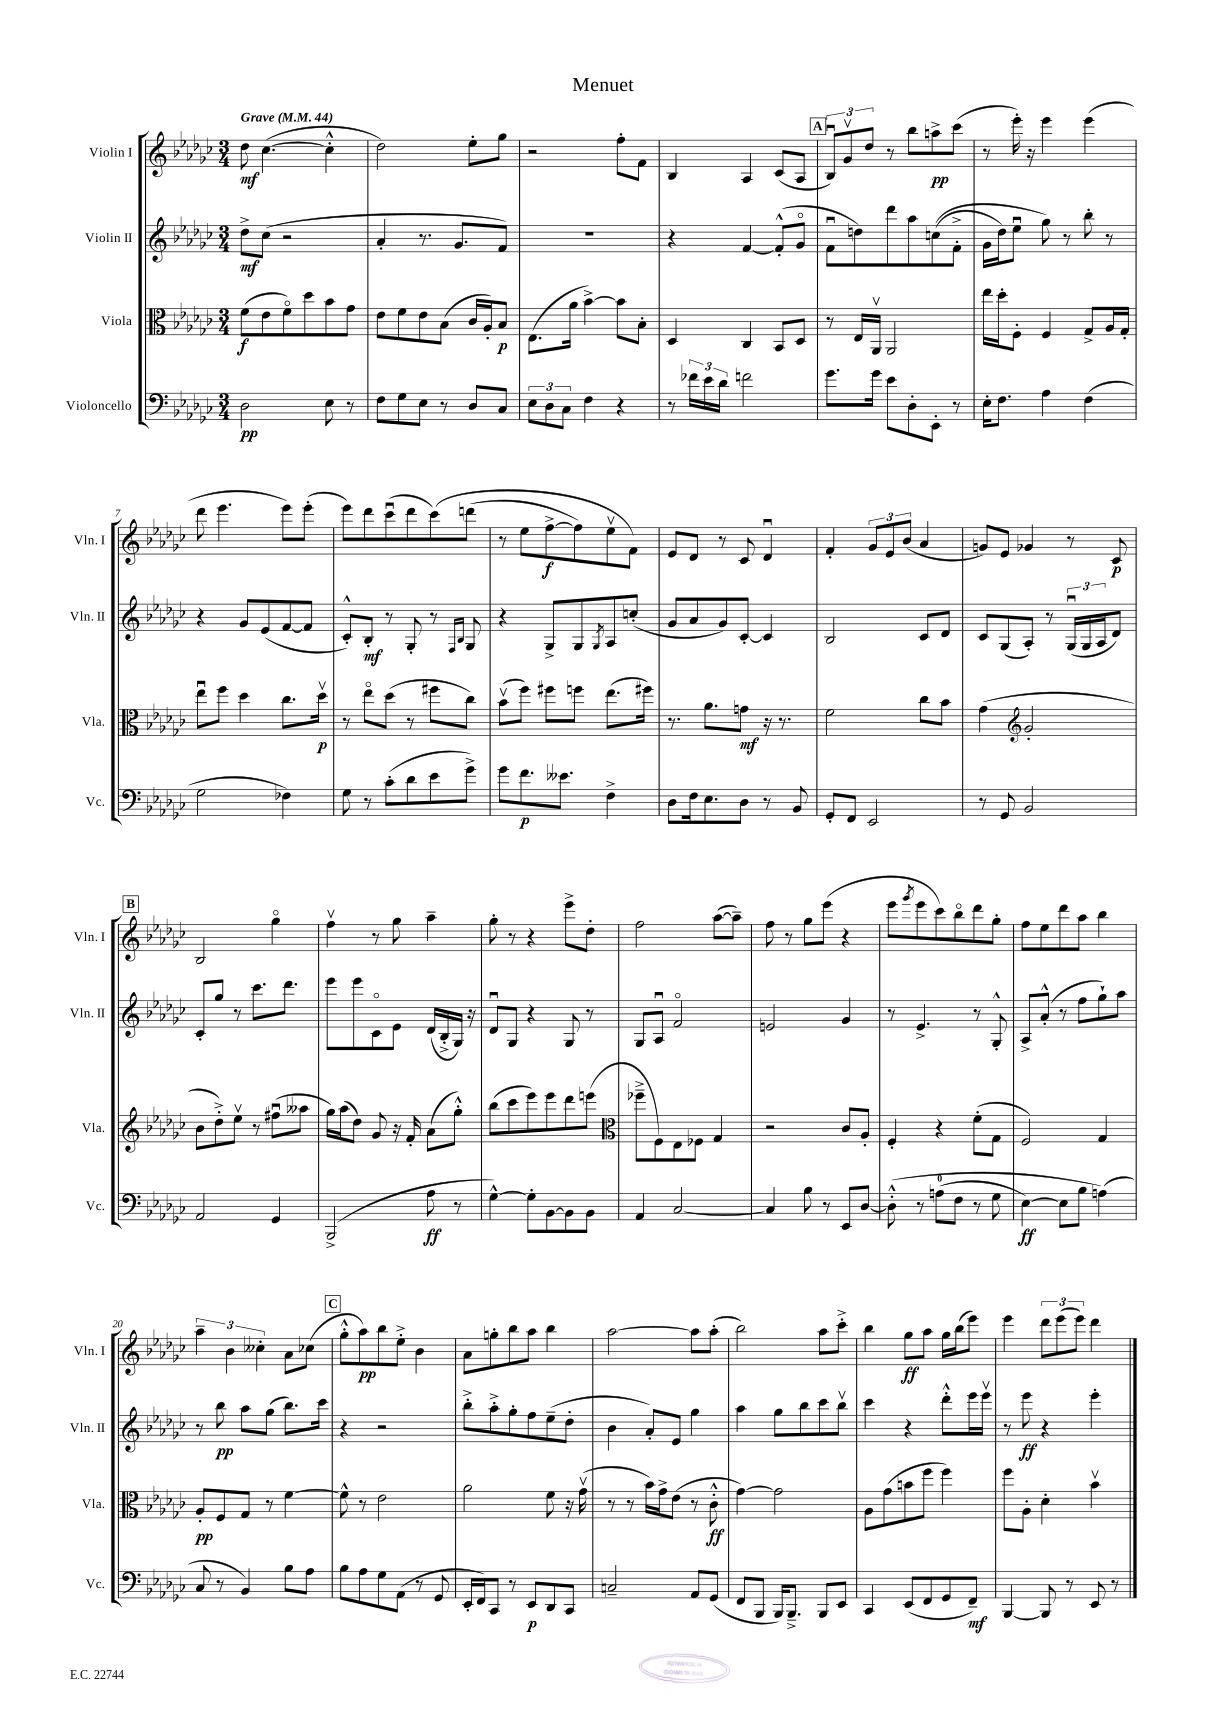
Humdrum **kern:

**kern	**dynam	**kern	**dynam	**kern	**dynam	**kern	**dynam
*part4	*part4	*part3	*part3	*part2	*part2	*part1	*part1
*staff4	*staff4	*staff3	*staff3	*staff2	*staff2	*staff1	*staff1
*I"Violoncello	*	*I"Viola	*	*I"Violin II	*	*I"Violin I	*
*I'Vc.	*	*I'Vla.	*	*I'Vln. II	*	*I'Vln. I	*
*clefF4	*	*clefC3	*	*clefG2	*	*clefG2	*
*k[b-e-a-d-g-c-]	*	*k[b-e-a-d-g-c-]	*	*k[b-e-a-d-g-c-]	*	*k[b-e-a-d-g-c-]	*
*M3/4	*	*M3/4	*	*M3/4	*	*M3/4	*
*MM44	*	*MM44	*	*MM44	*	*MM44	*
=1	=1	=1	=1	=1	=1	=1	=1
!	!	!	!	!	!	!LO:TX:a:B:t=Grave	!
2D-\	pp	(8f\L	f	8dd-^\L	mf	8dd-\	mf
.	.	8e-\	.	(8cc-\J	.	([4.cc-\	.
.	.	8f\)	.	2r	.	.	.
.	.	8dd-\	.	.	.	.	.
8E-\	.	8b-\	.	.	.	4cc-'^^\]	.
8r	.	8g-\J	.	.	.	.	.
=2	=2	=2	=2	=2	=2	=2	=2
8F\L	.	8e-\L	.	4a-'/	.	2dd-\)	.
8G-\	.	8f\	.	.	.	.	.
8E-\J	.	8e-\	.	8.r	.	.	.
8r	.	(8B-\J	.	.	.	.	.
.	.	.	.	8.g-/L	.	.	.
8D-/L	.	16c-/LL	.	.	.	8ee-'\L	.
.	.	16A-'/J)	.	.	.	.	.
8C-/J	.	8B-/J	p	8f/J)	.	8gg-\J	.
=3	=3	=3	=3	=3	=3	=3	=3
12E-\L	.	(8.E-\L	.	2.r	.	2r	.
12D-\	.	.	.	.	.	.	.
12C-\J	.	.	.	.	.	.	.
.	.	16a-\Jk	.	.	.	.	.
4F\	.	[4b-^\)	.	.	.	.	.
4r	.	8b-\L]	.	.	.	8ff'\L	.
.	.	8B-'\J	.	.	.	8f\J	.
=4	=4	=4	=4	=4	=4	=4	=4
8r	.	4D-/	.	4r	.	4B-/	.
24f-X\LL	.	.	.	.	.	.	.
24e-\	.	.	.	.	.	.	.
24d-\JJ	.	.	.	.	.	.	.
2fn\	.	4C-/	.	[4f/	.	4A-/	.
.	.	8BB-/L	.	(8f'^^/L]	.	(8c-/L	.
.	.	8D-/J	.	8g-/J	.	8A-/J	.
!!LO:REH:place=s1:t=A
=5	=5	=5	=5	=5	=5	=5	=5
8.g-\L	.	8r	.	8fu\L	.	12B-u/L)	.
.	.	.	.	.	.	12g-v/	.
.	.	16E-/LL	.	8ddn\)	.	.	.
.	.	.	.	.	.	12dd-/J	.
16g-\Jk	.	16AA-v/JJ	.	.	.	.	.
8e-\L	.	2AA-/	.	8ddd-\	.	8r	.
8D-'\	.	.	.	8aa-\	.	8bb-\L	.
8EE-'\J	.	.	.	((8ccn\	.	8aan^\	pp
8r	.	.	.	8f'^\J	.	(8ccc-\J	.
=6	=6	=6	=6	=6	=6	=6	=6
16E-'\KL	.	16ee-\LL	.	16g-\LL	.	8r	.
8.F\J	.	16dd-'\J	.	16dd-\J)	.	.	.
.	.	8F'\J	.	8ee-u\J	.	16eee-'\)	.
.	.	.	.	.	.	16r	.
4A-\	.	4F/	.	8gg-\)	.	4eee-\	.
.	.	.	.	8r	.	.	.
(4F\	.	8G-^/L	.	8bb-'\	.	(4eee-\	.
.	.	16A-/L	.	8r	.	.	.
.	.	16G-'/JJ	.	.	.	.	.
!!LO:LB:g=z
=7	=7	=7	=7	=7	=7	=7	=7
2G-\	.	8ee-u\L	.	4r	.	8ddd-\	.
.	.	8ff\J	.	.	.	4.eee-\	.
.	.	4dd-\	.	8g-/L	.	.	.
.	.	.	.	(8e-/	.	.	.
4F-X\)	.	8.cc-\L	.	[8f/	.	8eee-\L)	.
.	.	.	.	8f/J]	.	(8eee-'\J	.
.	.	16dd-v\Jk	p	.	.	.	.
=8	=8	=8	=8	=8	=8	=8	=8
8G-\	.	8r	.	8c-'^^/L)	.	8eee-\L)	.
8r	.	8ee-\L	.	8B-'/J	mf	8ddd-\	.
(8c-'\L	.	(8dd-\J	.	8r	.	(8ccc-u\	.
8d-\	.	8r	.	8G-'/	.	8ddd-\	.
8e-\	.	8ff#X\L	.	8r	.	(8ccc-\)	.
.	.	.	.	16qqF/LL	.	.	.
.	.	.	.	16qqB-/JJ	.	.	.
8g-^\J)	.	8cc-\J)	.	8G-/	.	(8dddn\J	.
=9	=9	=9	=9	=9	=9	=9	=9
8g-\L	.	(8b-v\L	.	4r	.	8r	.
8.f\	p	8ff\J)	.	.	.	8ee-\L	.
.	.	8ff#X\L	.	8G-^/L	.	[8ff^\	f
8.e--X\J	.	.	.	.	.	.	.
.	.	8ffn\J	.	8G-/	.	8ff\])	.
.	.	.	.	8qG-/	.	.	.
4F^\	.	(8.ee-\L	.	8A-/	.	8ee-v\	.
.	.	.	.	(8ccn'/J	.	8f\J)	.
.	.	16ff#X\Jk)	.	.	.	.	.
=10	=10	=10	=10	=10	=10	=10	=10
8D-\L	.	8.r	.	8g-/L	.	8e-/L	.
16F\k	.	.	.	8a-/	.	8d-/J	.
8.E-\	.	8.a-\L	.	.	.	.	.
.	.	.	.	8g-/)	.	8r	.
8D-\J	.	8gn\J	mf	[8c-'/J	.	8c-/	.
8r	.	16r	.	4c-/]	.	4d-u/	.
.	.	8.r	.	.	.	.	.
8BB-/	.	.	.	.	.	.	.
=11	=11	=11	=11	=11	=11	=11	=11
8GG-'/L	.	2f\	.	2B-/	.	4f'/	.
8FF/J	.	.	.	.	.	.	.
2EE-/	.	.	.	.	.	12g-/L	.
.	.	.	.	.	.	12e-/	.
.	.	.	.	.	.	(12b-/J	.
.	.	8cc-\L	.	8c-/L	.	4a-/	.
.	.	8b-\J	.	8d-/J	.	.	.
=12	=12	=12	=12	=12	=12	=12	=12
8r	.	(4g-\	.	8c-/L	.	8gn/L)	.
8GG-/	.	.	.	(8G-/	.	8e-/J	.
*	*	*clefG2	*	*	*	*	*
2BB-/	.	2g-'/	.	8A-'/J)	.	4g-X/	.
.	.	.	.	8r	.	.	.
.	.	.	.	(24G-u/LL	.	8r	.
.	.	.	.	24G-/	.	.	.
.	.	.	.	24A-/J	.	.	.
.	.	.	.	8d-/J)	.	8c-/	p
!!LO:LB:g=z
!!LO:REH:place=s1:t=B
=13	=13	=13	=13	=13	=13	=13	=13
2AA-/	.	8b-\L	.	8c-'/L	.	2B-/	.
.	.	8dd-'^\)	.	8gg-/J	.	.	.
.	.	8ee-v\J	.	8r	.	.	.
.	.	8r	.	8.ccc-\L	.	.	.
4GG-/	.	(8ff#Xu\L	.	.	.	4gg-\	.
.	.	.	.	8.ddd-\J	.	.	.
.	.	8aa--X\J	.	.	.	.	.
=14	=14	=14	=14	=14	=14	=14	=14
(2BBB-^/	.	16gg-\LL)	.	8eee-\L	.	4ffv\	.
.	.	(16aa-\J	.	.	.	.	.
.	.	8dd-\J)	.	8eee-\	.	.	.
.	.	8g-/	.	8c-\	.	8r	.
.	.	16r	.	8e-\J	.	8gg-\	.
.	.	16f'/	.	.	.	.	.
8A-\	ff	(8a-\L	.	(16d-/LL	.	4aa-~\	.
.	.	.	.	16B-'^/	.	.	.
8r	.	8gg-'^^\J)	.	16G-/JJ)	.	.	.
.	.	.	.	16r	.	.	.
=15	=15	=15	=15	=15	=15	=15	=15
[4G-^^\)	.	(8bb-\L	.	8d-u/L	.	8gg-'\	.
.	.	8ccc-\	.	8G-/J	.	8r	.
8G-'\L]	.	8eee-\)	.	4r	.	4r	.
[8BB-\	.	8eee-\	.	.	.	.	.
8BB-\]	.	8ddd-\	.	8G-/	.	8eee-^\L	.
8BB-\J	.	(8eeen\J	.	8r	.	8dd-'\J	.
=16	=16	=16	=16	=16	=16	=16	=16
*	*	*clefC3	*	*	*	*	*
4AA-/	.	8ff-X~^\L	.	8G-/L	.	2ff\	.
.	.	8F\)	.	8A-u/J	.	.	.
[2C-/	.	8E-\	.	2f/	.	.	.
.	.	8F-X\J	.	.	.	.	.
.	.	4G-/	.	.	.	([8aa-\L	.
.	.	.	.	.	.	8aa-~\J])	.
=17	=17	=17	=17	=17	=17	=17	=17
4C-/]	.	2r	.	2en/	.	8ff\	.
.	.	.	.	.	.	8r	.
8B-\	.	.	.	.	.	8gg-\L	.
8r	.	.	.	.	.	(8eee-\J	.
8EE-/L	.	8c-/L	.	4g-/	.	4r	.
[8D-/J	.	8A-'/J	.	.	.	.	.
=18	=18	=18	=18	=18	=18	=18	=18
(8D-'^^\]	.	4F'/	.	8r	.	8eee-\L	.
.	.	.	.	.	.	8qggg-/	.
8r	.	.	.	4.e-^/	.	8eee-\	.
(8An\L	.	4r	.	.	.	8ccc-\)	.
8F\J	.	.	.	.	.	8bb-\	.
8r	.	(8f'\L	.	8r	.	8ddd-\	.
8G-\	.	8G-\J	.	8G-'^^/	.	8gg-'\J	.
=19	=19	=19	=19	=19	=19	=19	=19
[4E-\)	ff	2F/)	.	8A-^/L	.	8ff\L	.
.	.	.	.	(8a-'^^/J	.	8ee-\	.
8E-\L]	.	.	.	8r	.	8ddd-\	.
8B-\J	.	.	.	8ff\L	.	8aa-\J	.
(4An\)	.	4G-/	.	8gg-`\)	.	4bb-\	.
.	.	.	.	8aa-\J	.	.	.
!!LO:LB:g=z
=20	=20	=20	=20	=20	=20	=20	=20
8C-/	.	8A-'/L	pp	8r	.	6aa-~\	.
8r	.	8F/	.	8bb-\	pp	.	.
.	.	.	.	.	.	6b-\	.
4BB-/)	.	8G-/J	.	8aa-\L	.	.	.
.	.	.	.	.	.	6cc--X'\	.
.	.	8r	.	(8gg-\J	.	.	.
8B-\L	.	[4f\	.	8.bb-\L)	.	8a-\L	.
8A-\J	.	.	.	.	.	(8cc-X\J	.
.	.	.	.	16ccc-\Jk	.	.	.
!!LO:REH:place=s1:t=C
=21	=21	=21	=21	=21	=21	=21	=21
8B-\L	.	8f^^\]	.	4r	.	8gg-'^^\L	.
8A-\	.	8r	.	.	.	8aa-\)	pp
8G-\	.	2e-\	.	2r	.	8bb-\	.
(8AA-\J	.	.	.	.	.	8ee-'^\J	.
8r	.	.	.	.	.	4b-\	.
8GG-/	.	.	.	.	.	.	.
=22	=22	=22	=22	=22	=22	=22	=22
16EE-'/LL	.	2a-\	.	8bb-'^\L	.	8a-\L	.
16FF/J)	.	.	.	.	.	.	.
8CC-/J	.	.	.	8aa-'^\	.	8ggn'\	.
8r	.	.	.	8gg-'\	.	8bb-\	.
8EE-/L	p	.	.	8ff\	.	8aa-\J	.
8DD-/	.	8f\	.	(8ee-~\	.	4bb-\	.
8CC-/J	.	16r	.	8dd-'\J	.	.	.
.	.	(16g-v\	.	.	.	.	.
=23	=23	=23	=23	=23	=23	=23	=23
2Cn~/	.	8r	.	4b-\	.	[2aa-\	.
.	.	8r	.	.	.	.	.
.	.	16b-\LL)	.	8a-'/L)	.	.	.
.	.	16g-^\J	.	.	.	.	.
.	.	(8e-\J	.	8e-/J	.	.	.
8AA-/L	.	8r	.	4gg-\	.	8aa-\L]	.
(8GG-/J	.	8c-'^^\	ff	.	.	(8aa-'\J	.
=24	=24	=24	=24	=24	=24	=24	=24
8FF/L	.	[4g-\)	.	4aa-\	.	2bb-\)	.
8BBB-/J	.	.	.	.	.	.	.
16BBB-/KL)	.	2g-\]	.	8gg-\L	.	.	.
8.BBB-~^/J	.	.	.	.	.	.	.
.	.	.	.	8bb-\	.	.	.
8BBB-/L	.	.	.	8ccc-\	.	8aa-\L	.
8EE-/J	.	.	.	8bb-v\J	.	8ccc-'^\J	.
=25	=25	=25	=25	=25	=25	=25	=25
4CC-/	.	8A-\L	.	4ccc-\	.	4bb-\	.
.	.	(8g-\	.	.	.	.	.
(8EE-/L	.	8bn\	.	4r	.	8gg-\L	ff
8FF/	.	8ff\J	.	.	.	8aa-\J	.
8GG-/	.	4ff\)	.	8ddd-'^^\L	.	16gg-\LL	.
.	.	.	.	.	.	(16bb-\J	.
8FF~/J)	mf	.	.	16eee-\L	.	8eee-\J)	.
.	.	.	.	16eee-v\JJ	.	.	.
=26	=26	=26	=26	=26	=26	=26	=26
[4BBB-/	.	8ff\L	.	8r	.	4eee-\	.
.	.	8A-'\J	.	8eee-\	ff	.	.
8BBB-/]	.	4d-'\	.	4r	.	12ddd-\L	.
.	.	.	.	.	.	(12eee-\	.
8r	.	.	.	.	.	.	.
.	.	.	.	.	.	12eee-\J)	.
8EE-/	.	4b-v\	.	4eee-'\	.	4ddd-\	.
8r	.	.	.	.	.	.	.
==	==	==	==	==	==	==	==
*-	*-	*-	*-	*-	*-	*-	*-
